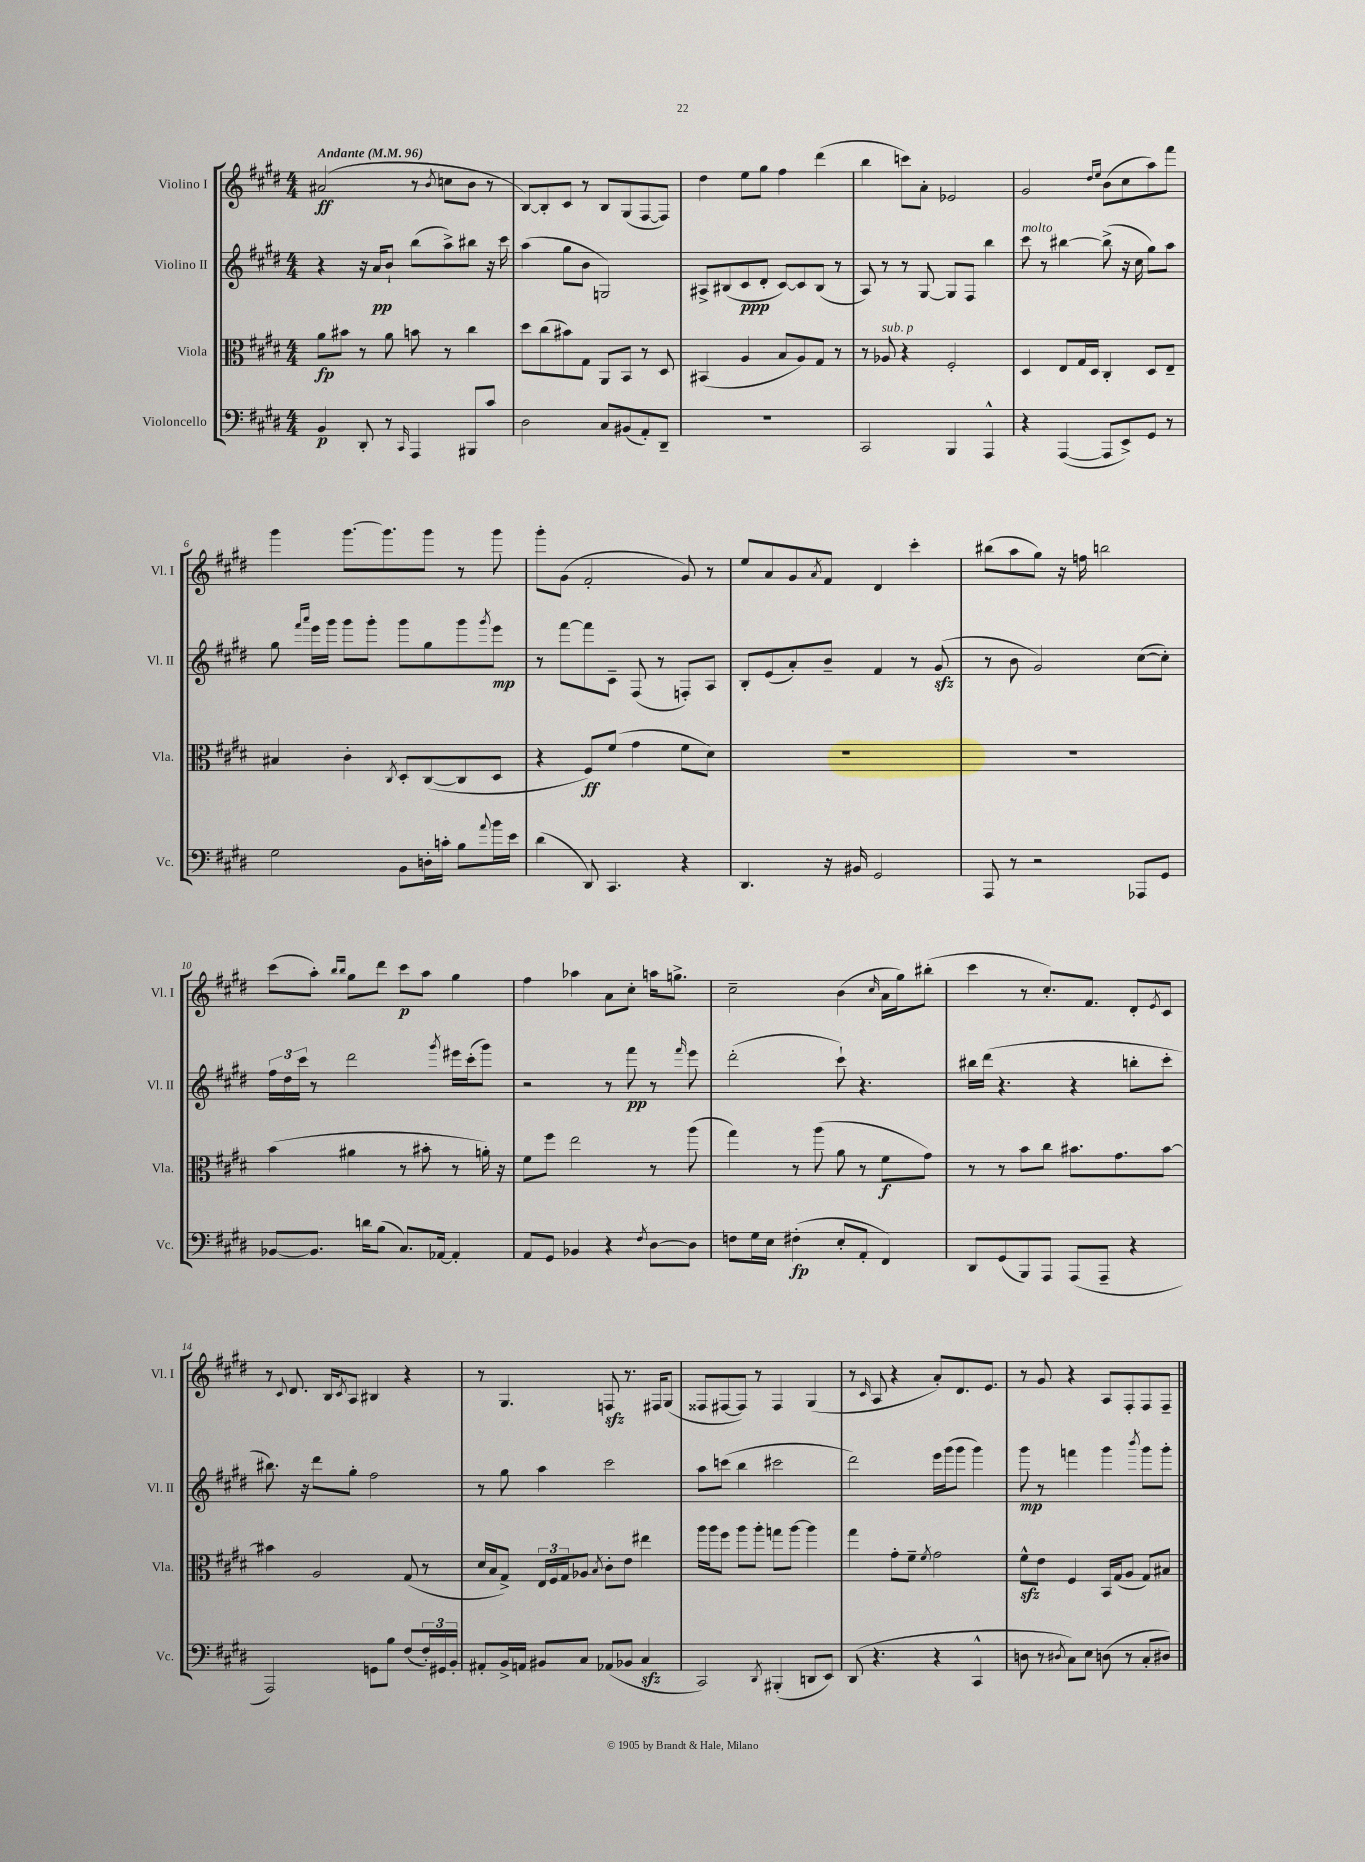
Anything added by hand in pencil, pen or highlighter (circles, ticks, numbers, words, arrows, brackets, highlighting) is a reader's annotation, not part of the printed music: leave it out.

**kern	**kern	**kern	**kern
*staff4	*staff3	*staff2	*staff1
*clefF4	*clefC3	*clefG2	*clefG2
*k[f#c#g#d#]	*k[f#c#g#d#]	*k[f#c#g#d#]	*k[f#c#g#d#]
*M4/4	*M4/4	*M4/4	*M4/4
*MM96	*MM96	*MM96	*MM96
4BB	8a	4r	(2a#
.	8b#	.	.
8DD#'	8r	16r	.
.	.	16a	.
8r	8a	8b`	.
16qqCC#	.	.	.
4AAA	8b	(8bb	8r
.	.	.	8qb
.	8r	8aa^)	8cc
8BBB#	4cc#	8bb#	8b
8c#	.	16r	8r
.	.	16ccc#	.
=	=	=	=
2D#	8dd#	(4aa	[8B)
.	(8cc#	.	8B']
.	8b#)	8gg#	8c#
.	8G#	8b	8r
8C#	8AA	2G)	8B
(8BB#	8BB	.	(8G#
8AA')	8r	.	[8F#
8DD#~	8D#	.	8F#])
=	=	=	=
1r	(4BB#	8A#^	4dd#
.	.	(8B#	.
.	4A	8c#	8ee
.	.	8d#'	8gg#
.	8B	[8c#)	4ff#
.	8A)	8c#]	.
.	8G#	(8B#	(4ddd#
.	8r	8r	.
=	=	=	=
2CC#	8r	8A)	4bb
.	8A-	8r	.
.	4r	8r	8ccc)
.	.	[8G#	8a'
4BBB	2F#'	8G#]	2e-
.	.	8F#	.
4AAA^^	.	4bb	.
=	=	=	=
4r	4D#	8ccc#	2g#
.	.	8r	.
([4AAA	8E	[4bb#	.
.	16G#	.	.
.	16D#	.	.
.	.	.	16qqdd#
.	.	.	16qqee
8AAA]	4C#'	(8bb#^]	(8b
8EE^)	.	16r	8cc#
.	.	16cc#	.
8GG#	8D#	8gg#)	8aa)
8r	8E~	8aa	8fff#
=	=	=	=
2G#	4B#	8gg#	4ggg#
.	.	16qqfff#	.
.	.	16qqaaa	.
.	.	16eee	.
.	.	16ggg#	.
.	4c#'	8ggg#	[8.ggg#
.	.	8ggg#'	.
.	.	.	8.ggg#]
.	8qC#	.	.
8BB	8D#'	8ggg#	.
16D'	([8C#	8gg#	8ggg#
16c'	.	.	.
8B	8C#]	8ggg#	8r
8qqa	.	8qggg#	.
16b	8D#	8eee	8ggg#
16e	.	.	.
=	=	=	=
(4d#	4r	8r	8ggg#'
.	.	[8fff#	(8g#
8DD#)	8F#)	8fff#]	2f#'
4.CC#	(8f#	8c#~	.
.	4g#	(8F#	.
.	.	8r	.
4r	8f#	8F')	8g#)
.	8d#)	8A	8r
=	=	=	=
4.DD#	1r	8B'	8ee
.	.	(8e	8a
.	.	8a')	8g#
.	.	.	8qa
16r	.	8b~	8f#
16BB#	.	.	.
2GG#	.	4f#	4d#
.	.	8r	4ccc#'
.	.	(8g#	.
=	=	=	=
8AAA	1r	8r	(8bb#
8r	.	8b	8aa
2r	.	2g#)	8gg#)
.	.	.	16r
.	.	.	16ff
.	.	.	2bb
8AAA-	.	([8cc#	.
8GG#	.	8cc#'])	.
=	=	=	=
[8BB-	(4b	24ff#	(8ccc#
.	.	24dd#	.
.	.	24ccc#	.
8.BB-]	.	8r	8aa')
.	.	.	16qqbb
.	.	.	16qqbb
.	4a#	2ddd#	8gg#
16d	.	.	.
(8B	.	.	8ddd#
8.C#)	8r	.	8ccc#
.	8b#'	.	8aa
[16AA-	.	.	.
.	.	8qggg#	.
4AA-']	8r	16eee#	4gg#
.	.	(16ccc#'	.
.	16a')	8ggg#)	.
.	16r	.	.
=	=	=	=
8AA	8f#	2r	4ff#
8GG#	8ff#	.	.
4BB-	2ee	.	4aa-
4r	.	8r	8a
.	.	8fff#	8cc#'
8qF#	.	.	.
[8D#	8r	8r	16aa
.	.	.	8.gg^
.	.	16qqfff#	.
8D#]	(8aa	8eee	.
=	=	=	=
8F	4gg#)	(2ddd#'	2cc#~
16G#	.	.	.
16E	.	.	.
(4F#'	8r	.	.
.	(8aa	.	.
8E'	8a	8ccc#`)	(4b
8AA'	8r	4.r	.
.	.	.	16qqcc#
4FF#)	8f#	.	16a
.	.	.	16gg#)
.	8g#)	.	(8bb#'
=	=	=	=
8DD#	8r	16bb#	4ccc#
.	.	(16ddd#	.
(8GG#	8r	4.r	.
8BBB)	8b	.	8r
8AAA	8cc#	.	8.cc#')
(8AAA	8.b#	4r	.
.	.	.	8.f#
8AAA~	.	.	.
.	8.g#	.	.
4r	.	8bb'	8d#'
.	.	.	8qe
.	[8b#	8ccc#'	8c#
=	=	=	=
2AAA)	4b#]	8.bb#)	8r
.	.	.	8qqc#
.	.	.	8.d#
.	.	16r	.
.	2A	8ddd#	.
.	.	.	16B
.	.	.	8qc#
.	.	8gg#'	8A
8GG	.	2ff#	4B#
8B	.	.	.
(8F#	(8G#	.	4r
24F#')	8r	.	.
24GG#	.	.	.
24BB'	.	.	.
=	=	=	=
8AA#'	16d#	8r	8r
.	16B	.	.
16BB^	8G#^)	8gg#	4.G#
16AA	.	.	.
8BB#	24E	4aa	.
.	24F#	.	.
.	24G#	.	.
8C#	8A-	.	.
.	8qB	.	.
(8AA-	8c#'	2ccc#	8F
8BB-	8e	.	8.r
4C#	4ee#	.	.
.	.	.	16F#
.	.	.	(8G#
=	=	=	=
2CC#)	16aa	8aa	8F##
.	16aa	.	.
.	8ff#	(8ccc	[8F#
.	8aa	4bb	8F#])
.	8aa'	.	8r
8qDD#	.	.	.
(4BBB#'	8gg	2ccc#	4F#
.	[8aa	.	.
8DD	4aa]	.	(4G#
8EE)	.	.	.
=	=	=	=
(8DD#	4gg#	2ddd#)	8r
.	.	.	16qqc#
4.r	.	.	8A
.	8g#'	.	4r
.	8f#~	.	.
.	8qf#	.	.
4r	2g#	16eee	8a')
.	.	(16ggg#	.
.	.	8ggg#	8.d#
4CC#^^	.	4ggg#)	.
.	.	.	8.e
=	=	=	=
8D	8f#^^	8ggg#	8r
8r	8e	8r	8g#
8qD#	.	.	.
8C#)	4F#	4fff	4r
8E	.	.	.
(8D	16BB	4ggg#	8A
.	(16G#	.	.
8r	8A	.	8F#'
.	.	8qbbb	.
8C#'	8G#)	8ggg#	8F#
8D#)	8B#	8ggg#'	8F#~
==	==	==	==
*-	*-	*-	*-
